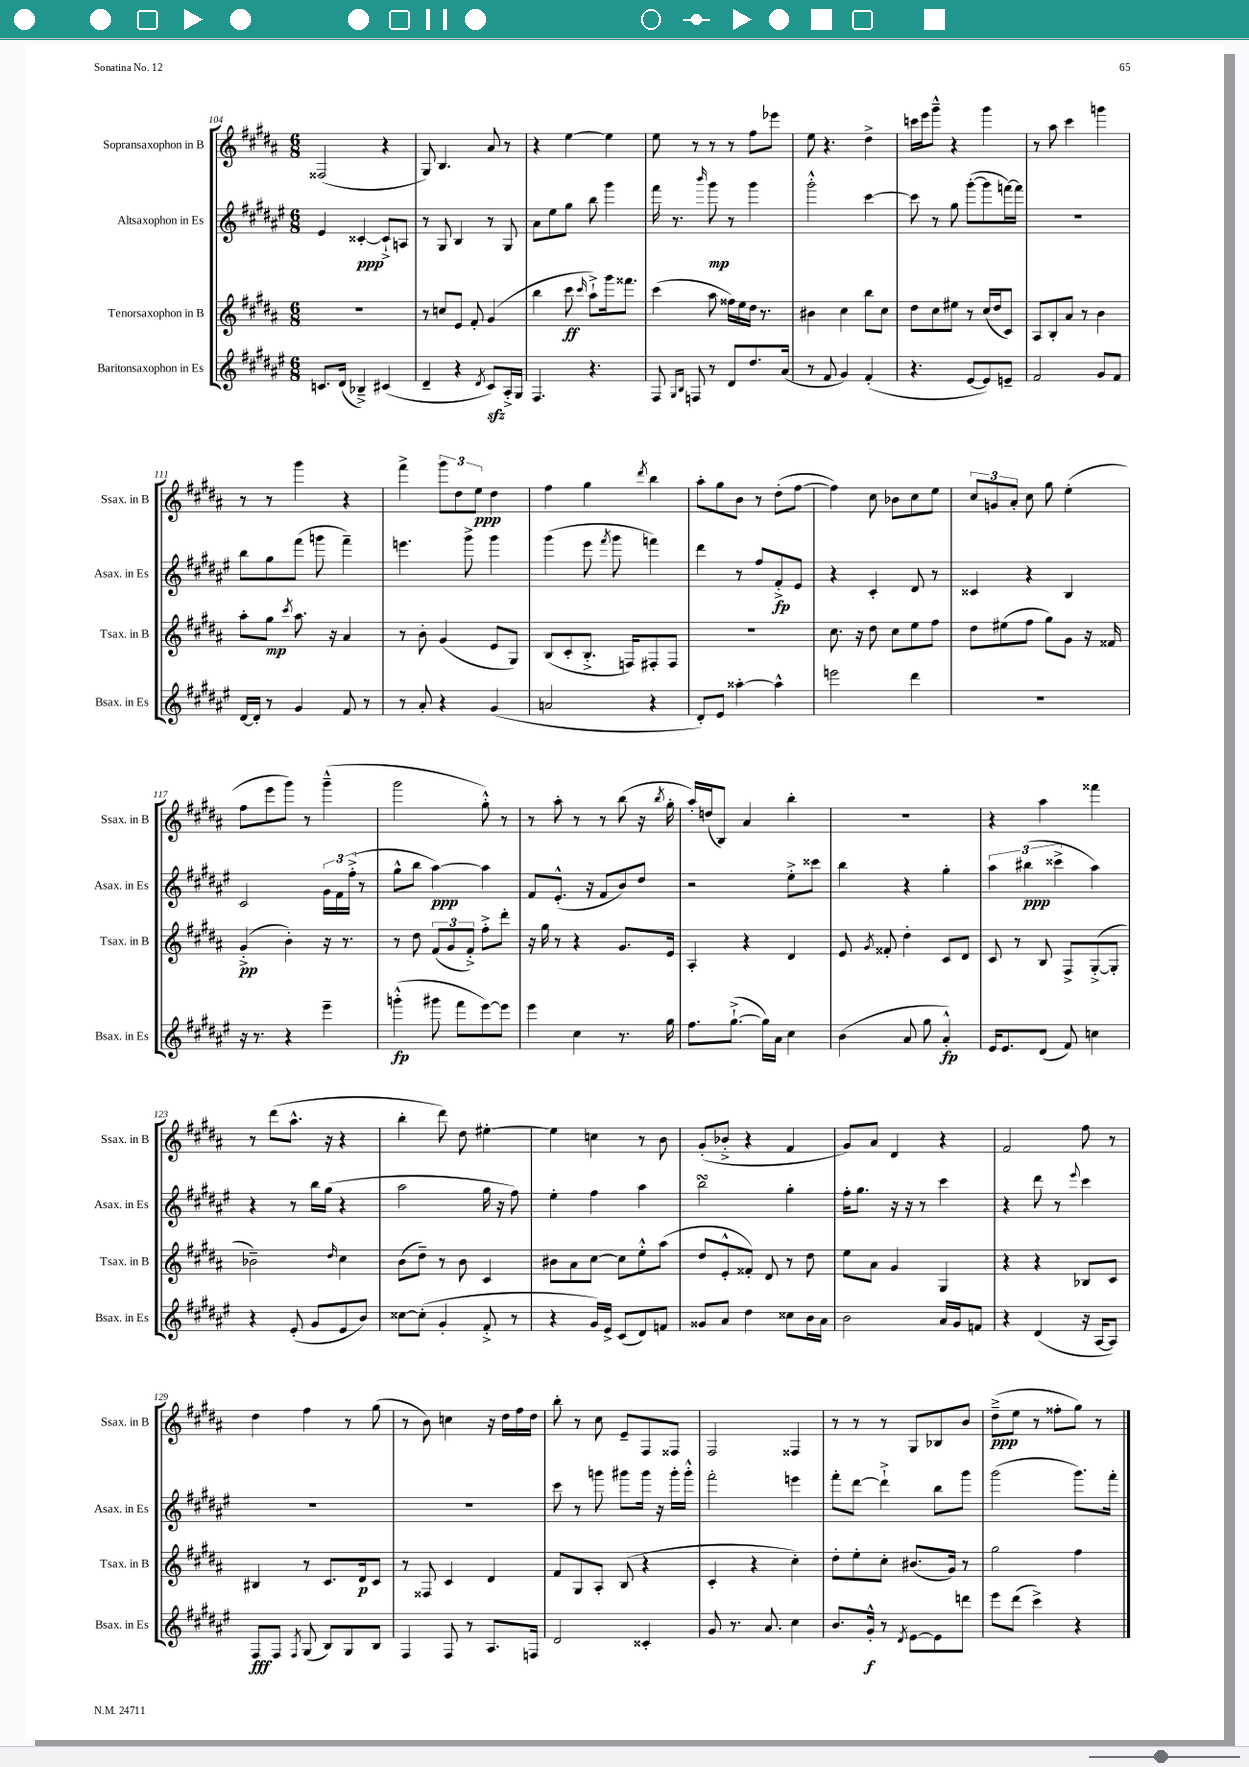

**kern	**kern	**kern	**kern
*staff4	*staff3	*staff2	*staff1
*clefG2	*clefG2	*clefG2	*clefG2
*k[f#c#g#d#a#e#]	*k[f#c#g#d#a#]	*k[f#c#g#d#a#e#]	*k[f#c#g#d#a#]
*M6/8	*M6/8	*M6/8	*M6/8
8.c/L	2.r	4e#/	(2F##/
(16d#/Jk	.	.	.
4B-~^/)	.	[4c##'/	.
(4c#/	.	8c##`^/]L	4r
.	.	8A/J	.
=	=	=	=
4d#~/	8r	8r	8G#/)
.	8cc/L	8G#/	4.B/
4r	8e/J	4B/	.
.	8f#'/	.	.
8qd#/	.	.	.
8c#/L)	(4g#/	8r	8a#/
16A#'^/L	.	8G#/	8r
16G#/JJ	.	.	.
=	=	=	=
4.F#/	4bb\	8a#\L	4r
.	.	8ee#\	.
.	8ccc#\	8gg#\J	[4ee\
.	16qqccc#/	.	.
4.r	8aa#`^\L)	8bb\	.
.	16ggg#\k	4ggg#\	4ee\]
.	8.fff##\J	.	.
=	=	=	=
8F#/	(4ccc#\	16fff#\	8ee\
.	.	8.r	.
16qqG#/LL	.	.	.
16qqB/JJ	.	.	.
8F/	.	.	8r
.	.	16qqbbb/	.
8r	8aa#\	8ggg#\	8r
8d#/L	16ff##\LL)	8r	8r
.	16ee\	.	.
8.dd#/	16dd#\JJ	4ggg#\	8ff#\L
.	8.r	.	.
.	.	.	8eee-\J
(16a#/Jk	.	.	.
=	=	=	=
8r	4b#\	2ggg#'^^\	8ee\
8f#/	.	.	4.r
4g#/)	4cc#\	.	.
(4f#'/	8bb\L	[4ccc#\	4dd#^\
.	8cc#\J	.	.
=	=	=	=
4.r	8dd#\L	8ccc#\]	16ccc\LL
.	.	.	16eee\J
.	8cc#\	8r	8ggg#~^^\J
.	8ee#\J	8gg#\	4r
[8e#/L	8r	([8ggg#'\L	.
8e#/])	(16cc#/LL	8ggg#\]	4ggg#\
.	16dd#/J	.	.
8e~/J	8c#/J)	[16fff\L)	.
.	.	16fff\]JJ	.
=	=	=	=
2f#/	8A#/L	2.r	8r
.	8B'/	.	8aa#\
.	8a#/J	.	4ccc#\
.	8r	.	.
8g#/L	4b\	.	4ggg\
8f#/J	.	.	.
=	=	=	=
[16d#/LL	8aa#'\L	8bb\L	8r
16d#'/]JJ	.	.	.
8r	8gg#\J	8gg#\	8r
.	8qccc#/	.	.
4g#/	8.aa#\	(8fff#\J	4ggg#\
.	.	8ggg\	.
.	16r	.	.
8f#/	4a#/	4fff#~\)	4r
8r	.	.	.
=	=	=	=
8r	8r	4.eee\	4fff#^\
8a#'/	8b'\	.	.
4r	(4g#/	.	12ggg#\L
.	.	.	12dd#\
.	.	8ggg#^\	.
.	.	.	12ee\J
(4g#/	8e/L	4ggg#\	4dd#\
.	8G#/J)	.	.
=	=	=	=
2a/	(8B/L	(4ggg#\	4ff#\
.	8c#'/	.	.
.	8.B'^/J	8eee#\	4gg#\
.	.	8qfff#/	.
.	.	8ggg#\	.
.	16F/LK)	.	.
.	.	.	8qddd#/
4r	8F#'/	4fff\)	4bb\
.	8F#/J	.	.
=	=	=	=
8d#'/L)	2.r	4ddd#\	8aa#'\L
8e#/J	.	.	8gg#\
[4aa##'\	.	8r	8b\J
.	.	8ff#/L	8r
4aa##^^\]	.	8f#'^/	(8dd#'\L
.	.	8e#/J	[8ff#\J
=	=	=	=
2eee\	8.cc#\	4r	4ff#\])
.	16r	.	.
.	8dd#\	4c#'/	8cc#\
.	8cc#\L	.	8b-\L
4ddd#\	8ee\	8d#/	8cc#\
.	8ff#\J	8r	8ee\J
=	=	=	=
2.r	8dd#\L	4c##/	12cc#/L
.	.	.	12g/
.	(8ee#\	.	.
.	.	.	12a#'/J
.	8ff#\J	4r	8cc#\
.	8gg#\L)	.	8gg#\
.	8g#\J	4B/	(4ee'\
.	16r	.	.
.	16f##/	.	.
=	=	=	=
16r	(4g#'^/	2c#/	8ff#\L
8.r	.	.	.
.	.	.	8eee\
4r	4b'\)	.	8ggg#\J)
.	.	.	8r
4eee#~\	16r	24g#\LL	(4ggg#~^^\
.	.	24f#\	.
.	8.r	.	.
.	.	(24ff#'^\JJ	.
.	.	8r	.
=	=	=	=
(4ggg'^^\	8r	8gg#^^\L	2ggg#\
.	8dd#\	8bb\J	.
8ggg#\	(12f#/L	[4aa#\)	.
.	12g#/	.	.
8fff#\L	.	.	.
.	12f#'^/J)	.	.
[8eee#\)	8ff#'^\L	4aa#\]	8gg#'^^\)
8eee#\]J	8ddd#'\J	.	8r
=	=	=	=
4eee#\	16r	8f#/L	8r
.	16gg#\	.	.
.	8r	(8.e#'^^/J	8aa#'\
4cc#\	4r	.	8r
.	.	16r	.
.	.	8f#/L	8r
8.r	8.g#/L	8b/)	(8bb\
.	.	8dd#/J	16r
.	.	.	8qbb/
16gg#\	16e/Jk	.	16gg#'\
=	=	=	=
8.ff#\L	4A#'/	2r	16aa#'/LL)
.	.	.	(16dd/J
.	.	.	8B/J)
([8.gg#`^\J	.	.	.
.	4r	.	4a#/
16gg#\]LL)	.	.	.
16a#\JJ	.	.	.
4cc#\	4d#/	8ee#'^\L	4bb'\
.	.	8ccc##\J	.
=	=	=	=
(4b\	8e/	4bb\	2.r
.	8qg#/	.	.
.	8f##'/	.	.
8a#/	4dd#'\	4r	.
8gg#\	.	.	.
4a#'^^/)	8c#/L	4gg#'\	.
.	8d#/J	.	.
=	=	=	=
16e#/LK	8c#/	6aa#\	4r
8.e#/	.	.	.
.	8r	.	.
.	.	(6bb#\	.
(8d#/J	8B/	.	4aa#\
.	.	6ccc##^\	.
8f#/)	8F#^/L	.	.
4cc\	([8G#'^/	4aa#\)	4fff##\
.	8G#'/]J	.	.
=	=	=	=
4r	2b-~\)	4r	8r
.	.	.	(8ddd#\L
(8e#'/	.	8r	8.aa#^^\J
8g#/L	.	16bb\LL	.
.	.	(16gg#\JJ	16r
.	16qqdd#/	.	.
8e#/	4cc#\	4r	4r
8b/J)	.	.	.
=	=	=	=
[8cc##\L	(8b\L	2aa#\	4bb'\
(8cc##'\]J	8dd#~\J)	.	.
4g#'/	8r	.	8ddd#\)
.	8b\	.	8dd#\
8f#'^/	4c#/	16gg#\	[4ee#'\
.	.	16r	.
8r	.	8ff#\)	.
=	=	=	=
4r	8b#\L	4ee#'\	4ee#\]
.	8a#\	.	.
16g#/LL)	[8cc#\J	4ff#\	4cc\
16e#^/JJ	.	.	.
(8c#/L	8cc#\]L	.	.
8d#/)	8ee'^^\	4aa#\	8r
8f/J	(8aa#\J	.	8b\
=	=	=	=
8g##/L	8dd#/L	2bb\	(8g#'/L
8a#/J	8e'^^/	.	8b-'^/J
4dd#\	8f##'/J)	.	4r
.	8d#/	.	.
8cc##\L	8r	4gg#'\	4f#/
16b\L	8dd#\	.	.
16a#\JJ	.	.	.
=	=	=	=
2b\	8ee\L	16ff#'\LK	8g#/L)
.	.	8.gg#\J	.
.	8a#\J	.	8a#/J
.	4g#/	16r	4d#/
.	.	16r	.
.	.	8r	.
16a#/LL	4G#/	4ccc#\	4r
16g#/J	.	.	.
8f/J	.	.	.
=	=	=	=
4r	4r	4r	2f#/
(4d#/	4r	8ddd#\	.
.	.	8r	.
.	.	8qqeee#/	.
16r	8B-/L	4ccc#\	8ff#\
[16A#/LK	.	.	.
8A#/]J)	8c#/J	.	8r
=	=	=	=
8F#/L	4B#/	2.r	4dd#\
8F#/J	.	.	.
8qF#/	.	.	.
(8G#/	8r	.	4ff#\
8B/L)	8.c#/L	.	.
8G#/	.	.	8r
.	16d#/k	.	.
8B/J	8c#/J	.	(8gg#\
=	=	=	=
4F#/	8r	2.r	8r
.	8F##/	.	8b\)
8F#/	4c#/	.	4cc\
8r	.	.	.
8.A#/L	4d#/	.	16r
.	.	.	16dd#\LL
.	.	.	16ff#\
16F/Jk	.	.	16dd#\JJ
=	=	=	=
2d#/	8f#/L	8ccc#\	8bb'\
.	8G#/	8r	8r
.	8A#'/J	8ggg\	8cc#\
.	(8B/	8ggg#\L	8e~/L
4c##'/	4r	16ggg#\Jk	8F#/
.	.	16r	.
.	.	16ggg#'\LL	8F##/J
.	.	16ggg#'^^\JJ	.
=	=	=	=
8g#/	4c#'/	2fff#'\	2F#/
8.r	.	.	.
.	4r	.	.
8.a#/	.	.	.
4cc#\	4cc#'\)	4eee\	4F##/
=	=	=	=
8.b/L	8dd#'\L	8fff#'\L	8r
.	8ee'\	[8ddd#\J	8r
16g#'^^/Jk	.	.	.
8r	8cc#'\J	4ddd#`^\]	8r
8qd#/	.	.	.
[8e#\L	(8.b#/L	.	8G#/L
8e#\]	.	8bb\L	8B-/
.	16g#/Jk)	.	.
8ddd\J	8r	8ggg#\J	8b/J
=	=	=	=
8eee#\L	2gg#\	(2ggg#\	(8dd#~^\L
(8ddd#\J	.	.	8ee\J
4ccc#^\)	.	.	8r
.	.	.	8ff##'\L
4r	4ff#\	8.ggg#\L)	8gg#\J)
.	.	.	8r
.	.	16fff#'\Jk	.
==	==	==	==
*-	*-	*-	*-
